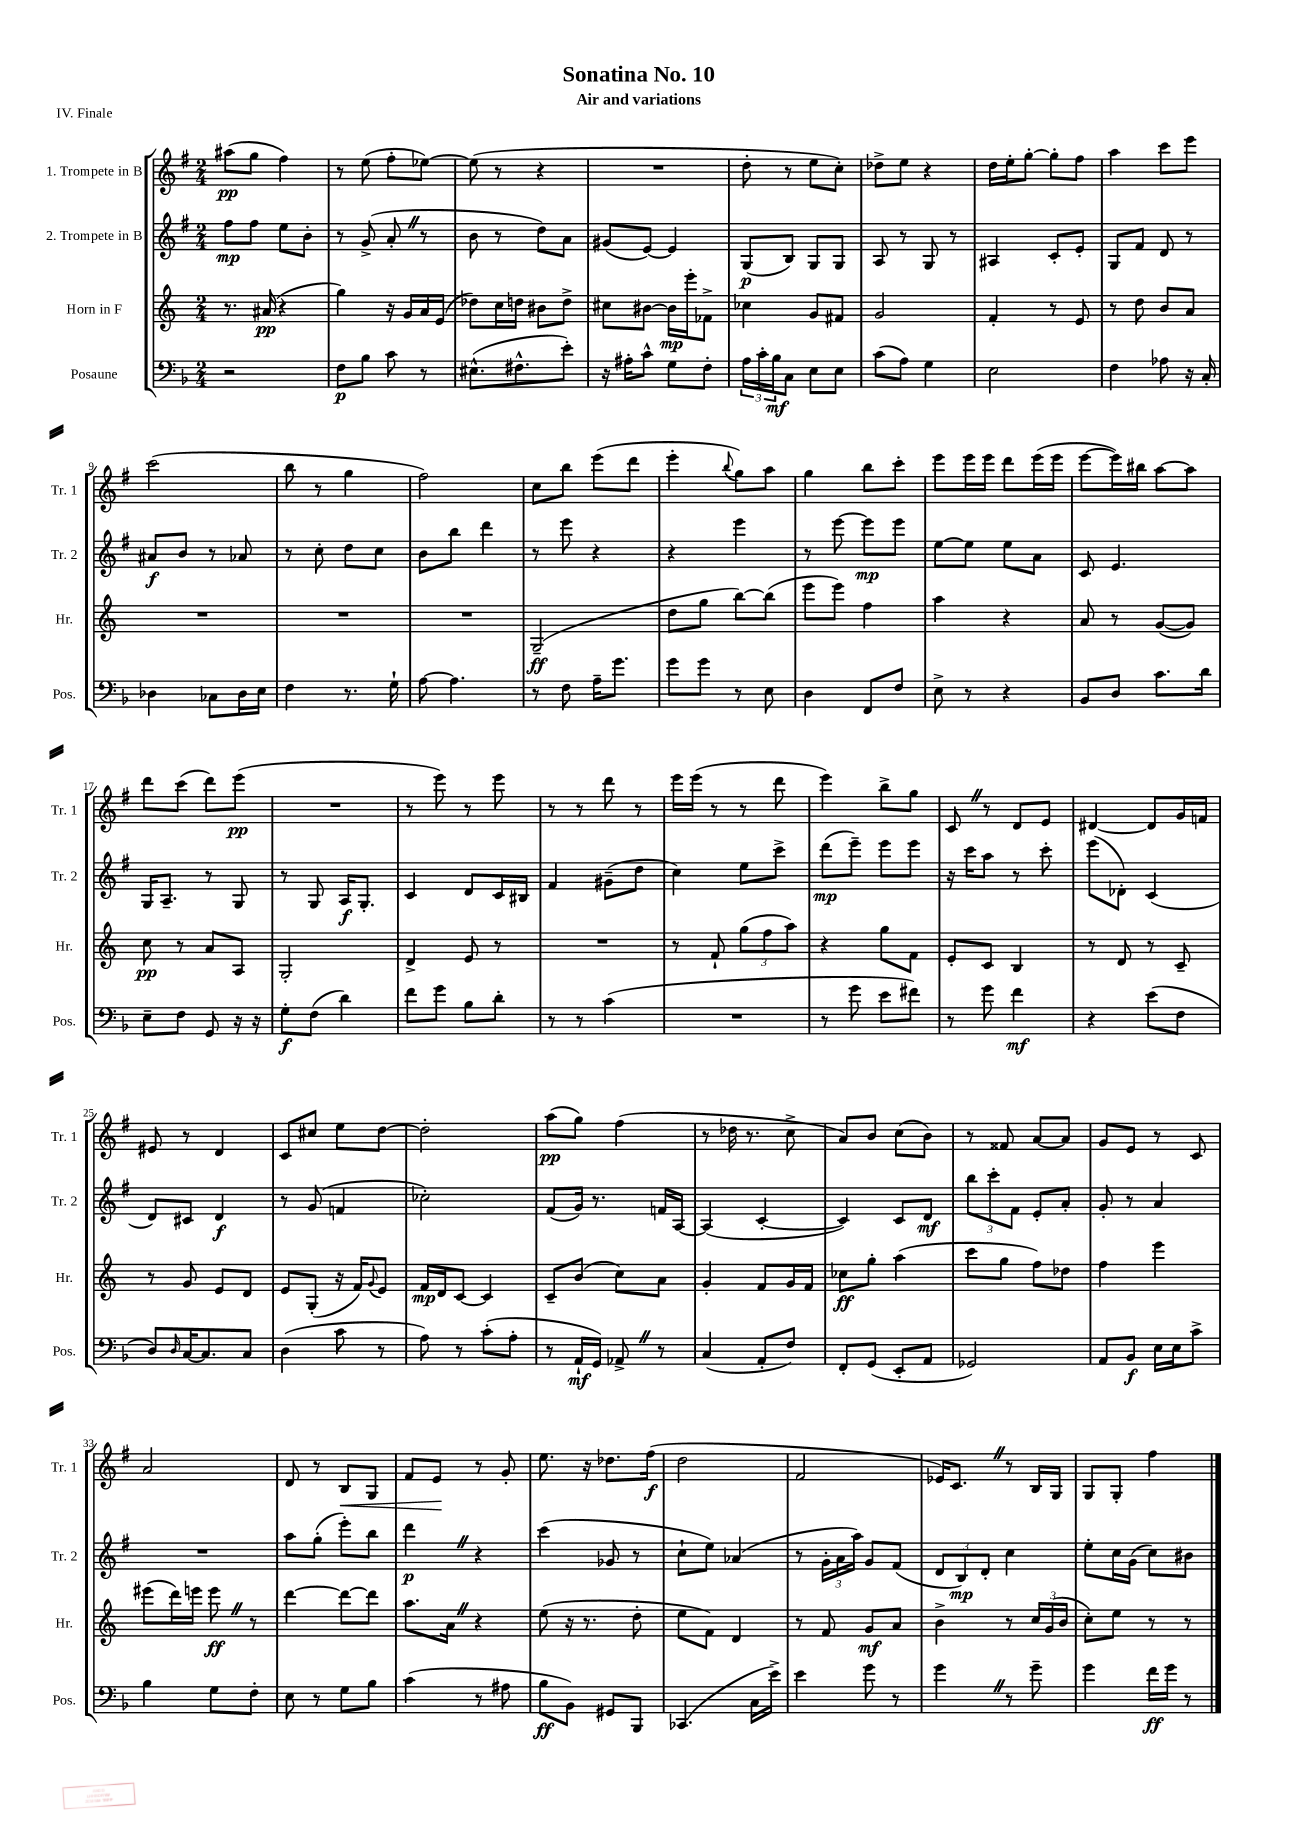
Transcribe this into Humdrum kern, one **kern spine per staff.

**kern	**dynam	**kern	**dynam	**kern	**dynam	**kern	**dynam
*part4	*part4	*part3	*part3	*part2	*part2	*part1	*part1
*staff4	*staff4	*staff3	*staff3	*staff2	*staff2	*staff1	*staff1
*I"Posaune	*	*I"Horn in F	*	*I"2. Trompete in B	*	*I"1. Trompete in B	*
*I'Pos.	*	*I'Hr.	*	*I'Tr. 2	*	*I'Tr. 1	*
*clefF4	*	*clefG2	*	*clefG2	*	*clefG2	*
*k[b-]	*	*k[]	*	*k[f#]	*	*k[f#]	*
*M2/4	*	*M2/4	*	*M2/4	*	*M2/4	*
=1	=1	=1	=1	=1	=1	=1	=1
2r	.	8.r	.	8ff#\L	mp	(8aa#X\L	pp
.	.	.	.	8ff#\J	.	8gg\J	.
.	.	(16a#X/	pp	.	.	.	.
.	.	4r	.	8ee\L	.	4ff#\)	.
.	.	.	.	8b'\J	.	.	.
=2	=2	=2	=2	=2	=2	=2	=2
8F\L	p	4gg\)	.	8r	.	8r	.
8B-\J	.	.	.	(8g^/	.	(8ee\	.
8c\	.	16r	.	8a'Z/	.	8ff#'\L	.
.	.	16g/LL	.	.	.	.	.
8r	.	16a/	.	8r	.	[8ee-X\J)	.
.	.	(16e/JJ	.	.	.	.	.
=3	=3	=3	=3	=3	=3	=3	=3
(8.E#X^^\L	.	8dd-X\L)	.	8b\	.	(8ee-\]	.
.	.	16cc\L	.	8r	.	8r	.
8.F#X^^\	.	16ddn\JJ	.	.	.	.	.
.	.	8b#X\L	.	8dd\L)	.	4r	.
8e'\J)	.	8dd^\J	.	8a\J	.	.	.
=4	=4	=4	=4	=4	=4	=4	=4
16r	.	8cc#X\L	.	(8g#X/L	.	2r	.
16A#X'\KL	.	.	.	.	.	.	.
8c^^\J	.	[8b#X\J	.	[8e/J)	.	.	.
8G\L	.	16b#\LL]	mp	4e/]	.	.	.
.	.	16eee'\J	.	.	.	.	.
8F'\J	.	8f-X^\J	.	.	.	.	.
=5	=5	=5	=5	=5	=5	=5	=5
24A\LL	.	4cc-X\	.	(8G/L	p	8dd'\	.
24c'\	.	.	.	.	.	.	.
24B-\J	mf	.	.	.	.	.	.
8C\J	.	.	.	8B/J)	.	8r	.
8E\L	.	8g/L	.	8G/L	.	8ee\L	.
8E\J	.	8f#X/J	.	8G/J	.	8cc'\J)	.
=6	=6	=6	=6	=6	=6	=6	=6
(8c\L	.	2g/	.	8A/	.	8dd-X^\L	.
8A\J)	.	.	.	8r	.	8ee\J	.
4G\	.	.	.	8G/	.	4r	.
.	.	.	.	8r	.	.	.
=7	=7	=7	=7	=7	=7	=7	=7
2E\	.	4f'/	.	4A#X/	.	16dd\LL	.
.	.	.	.	.	.	16ee'\J	.
.	.	.	.	.	.	[8gg'\J	.
.	.	8r	.	8c'/L	.	8gg'\L]	.
.	.	8e/	.	8e'/J	.	8ff#\J	.
=8	=8	=8	=8	=8	=8	=8	=8
4F\	.	8r	.	8G/L	.	4aa\	.
.	.	8dd\	.	8f#/J	.	.	.
8A-X\	.	8b/L	.	8d/	.	8ccc\L	.
16r	.	8a/J	.	8r	.	8eee\J	.
16C'/	.	.	.	.	.	.	.
!!LO:LB:g=z
=9	=9	=9	=9	=9	=9	=9	=9
4D-X\	.	2r	.	8a#X/L	f	(2ccc\	.
.	.	.	.	8b/J	.	.	.
8C-X\L	.	.	.	8r	.	.	.
16D-\L	.	.	.	8a-X/	.	.	.
16E\JJ	.	.	.	.	.	.	.
=10	=10	=10	=10	=10	=10	=10	=10
4F\	.	2r	.	8r	.	8bb\	.
.	.	.	.	8cc'\	.	8r	.
8.r	.	.	.	8dd\L	.	4gg\	.
.	.	.	.	8cc\J	.	.	.
16G`\	.	.	.	.	.	.	.
=11	=11	=11	=11	=11	=11	=11	=11
[8A\	.	2r	.	8b\L	.	2ff#\)	.
4.A\]	.	.	.	8bb\J	.	.	.
.	.	.	.	4ddd\	.	.	.
=12	=12	=12	=12	=12	=12	=12	=12
8r	.	(2G~/	ff	8r	.	8cc\L	.
8F\	.	.	.	8eee\	.	8bb\J	.
16A~\KL	.	.	.	4r	.	(8eee\L	.
8.g\J	.	.	.	.	.	.	.
.	.	.	.	.	.	8ddd\J	.
=13	=13	=13	=13	=13	=13	=13	=13
8g\L	.	8dd\L	.	4r	.	4eee'\	.
8g\J	.	8gg\J	.	.	.	.	.
.	.	.	.	.	.	8qqbb/	.
8r	.	[8bb\L)	.	4eee\	.	8gg\L)	.
8E\	.	(8bb\J]	.	.	.	8aa\J	.
=14	=14	=14	=14	=14	=14	=14	=14
4D\	.	8eee\L	.	8r	.	4gg\	.
.	.	8eee\J)	.	[8eee\	.	.	.
8FF/L	.	4ff\	.	8eee\L]	mp	8bb\L	.
8F/J	.	.	.	8eee\J	.	8ccc'\J	.
=15	=15	=15	=15	=15	=15	=15	=15
8E^\	.	4aa\	.	[8ee\L	.	8eee\L	.
8r	.	.	.	8ee\J]	.	16eee\L	.
.	.	.	.	.	.	16eee\JJ	.
4r	.	4r	.	8ee\L	.	8ddd\L	.
.	.	.	.	8a\J	.	(16eee\L	.
.	.	.	.	.	.	16eee\JJ	.
=16	=16	=16	=16	=16	=16	=16	=16
8BB-/L	.	8a/	.	8c/	.	[8eee\L	.
8D/J	.	8r	.	4.e/	.	16eee\L])	.
.	.	.	.	.	.	16bb#X\JJ	.
8.c\L	.	([8g/L	.	.	.	[8aa\L	.
.	.	8g/J])	.	.	.	8aa\J]	.
16d\Jk	.	.	.	.	.	.	.
!!LO:LB:g=z
=17	=17	=17	=17	=17	=17	=17	=17
8E~\L	.	8cc\	pp	16G/KL	.	8ddd\L	.
.	.	.	.	8.A~/J	.	.	.
8F\J	.	8r	.	.	.	(8ccc\J	.
8GG/	.	8a/L	.	8r	.	8ddd\L)	.
16r	.	8A/J	.	8G/	.	(8eee\J	pp
16r	.	.	.	.	.	.	.
=18	=18	=18	=18	=18	=18	=18	=18
8G'\L	f	2G'/	.	8r	.	2r	.
(8F\J	.	.	.	8G/	.	.	.
4d\)	.	.	.	16A/KL	f	.	.
.	.	.	.	8.G'/J	.	.	.
=19	=19	=19	=19	=19	=19	=19	=19
8f\L	.	4d^/	.	4c/	.	8r	.
8g\J	.	.	.	.	.	8eee\)	.
8B-\L	.	8e/	.	8d/L	.	8r	.
8d'\J	.	8r	.	16c/L	.	8eee\	.
.	.	.	.	16B#X/JJ	.	.	.
=20	=20	=20	=20	=20	=20	=20	=20
8r	.	2r	.	4f#/	.	8r	.
8r	.	.	.	.	.	8r	.
(4c\	.	.	.	(8g#X~\L	.	8ddd\	.
.	.	.	.	8dd\J	.	8r	.
=21	=21	=21	=21	=21	=21	=21	=21
2r	.	8r	.	4cc\)	.	16eee\LL	.
.	.	.	.	.	.	(16eee\JJ	.
.	.	8f`/	.	.	.	8r	.
.	.	(12gg\L	.	8ee\L	.	8r	.
.	.	12ff\	.	.	.	.	.
.	.	.	.	8ccc^\J	.	8ddd\	.
.	.	12aa\J)	.	.	.	.	.
=22	=22	=22	=22	=22	=22	=22	=22
8r	.	4r	.	(8ddd\L	mp	4eee\)	.
8g\	.	.	.	8eee~\J)	.	.	.
8e\L	.	8gg\L	.	8eee\L	.	8bb^\L	.
8f#X\J)	.	8f\J	.	8eee\J	.	8gg\J	.
=23	=23	=23	=23	=23	=23	=23	=23
8r	.	8e'/L	.	16r	.	8cZ/	.
.	.	.	.	16ccc\KL	.	.	.
8g\	.	8c/J	.	8aa\J	.	8r	.
4f\	mf	4B/	.	8r	.	8d/L	.
.	.	.	.	8ccc'\	.	8e/J	.
=24	=24	=24	=24	=24	=24	=24	=24
4r	.	8r	.	(8eee\L	.	[4d#X/	.
.	.	8d/	.	8d-X'\J)	.	.	.
(8e\L	.	8r	.	(4c/	.	8d#/L]	.
8F\J	.	8c~/	.	.	.	16g/L	.
.	.	.	.	.	.	16fn/JJ	.
!!LO:LB:g=z
=25	=25	=25	=25	=25	=25	=25	=25
8D/L)	.	8r	.	8d/L)	.	8e#X/	.
16qqD/	.	.	.	.	.	.	.
[16C/K	.	8g/	.	8c#X/J	.	8r	.
8.C/]	.	.	.	.	.	.	.
.	.	8e/L	.	4d/	f	4d/	.
8C/J	.	8d/J	.	.	.	.	.
=26	=26	=26	=26	=26	=26	=26	=26
(4D\	.	8e/L	.	8r	.	8c/L	.
.	.	(8G'/J	.	(8g/	.	8cc#X/J	.
8c\	.	16r	.	4fn/	.	8ee\L	.
.	.	16f/KL)	.	.	.	.	.
.	.	8qqg/	.	.	.	.	.
8r	.	8e/J	.	.	.	[8dd\J	.
=27	=27	=27	=27	=27	=27	=27	=27
8A\)	.	16f/LL	mp	2cc-X'\)	.	2dd'\]	.
.	.	16d/J	.	.	.	.	.
8r	.	[8c/J	.	.	.	.	.
(8c'\L	.	4c/]	.	.	.	.	.
8A'\J	.	.	.	.	.	.	.
=28	=28	=28	=28	=28	=28	=28	=28
8r	.	8c~/L	.	(8f#/L	.	(8aa\L	pp
16AA`/LL	mf	(8b/J	.	16g/Jk)	.	8gg\J)	.
16GG/JJ)	.	.	.	8.r	.	.	.
8AA-X^Z/	.	8cc\L)	.	.	.	(4ff#\	.
8r	.	8a\J	.	16fn/LL	.	.	.
.	.	.	.	[16A/JJ	.	.	.
=29	=29	=29	=29	=29	=29	=29	=29
(4C/	.	4g'/	.	(4A/]	.	8r	.
.	.	.	.	.	.	16dd-X\	.
.	.	.	.	.	.	8.r	.
8AA'/L	.	8f/L	.	[4c'/	.	.	.
8F/J)	.	16g/L	.	.	.	8cc^\	.
.	.	16f/JJ	.	.	.	.	.
=30	=30	=30	=30	=30	=30	=30	=30
8FF'/L	.	8cc-X\L	ff	4c/])	.	8a/L)	.
(8GG/J	.	8gg'\J	.	.	.	8b/J	.
8EE'/L	.	(4aa\	.	8c/L	.	(8cc\L	.
8AA/J	.	.	.	8d/J	mf	8b\J)	.
=31	=31	=31	=31	=31	=31	=31	=31
2GG-X/)	.	8ccc\L	.	12bb\L	.	8r	.
.	.	.	.	12ccc'\	.	.	.
.	.	8gg\J	.	.	.	8f##X/	.
.	.	.	.	12f#\J	.	.	.
.	.	8ff\L)	.	8e'/L	.	[8a/L	.
.	.	8dd-X\J	.	8a'/J	.	8a/J]	.
=32	=32	=32	=32	=32	=32	=32	=32
8AA/L	.	4ff\	.	8g'/	.	8g/L	.
8BB-/J	f	.	.	8r	.	8e/J	.
16E\LL	.	4eee\	.	4a/	.	8r	.
16E\J	.	.	.	.	.	.	.
8c^\J	.	.	.	.	.	8c/	.
!!LO:LB:g=z
=33	=33	=33	=33	=33	=33	=33	=33
4B-\	.	(8eee#X\L	.	2r	.	2a/	.
.	.	16ddd\L)	.	.	.	.	.
.	.	16eeen\JJ	.	.	.	.	.
8G\L	.	8eeeZ\	ff	.	.	.	.
8F'\J	.	8r	.	.	.	.	.
=34	=34	=34	=34	=34	=34	=34	=34
8E\	.	[4ddd\	.	8aa\L	.	8d/	.
8r	.	.	.	(8gg'\J	.	8r	.
!	!	!	!	!	!	!	!LO:HP:b
8G\L	.	8ddd\L_	.	8eee'\L)	.	8B/L	<
8B-\J	.	8ddd\J]	.	8bb\J	.	8G/J	.
=35	=35	=35	=35	=35	=35	=35	=35
(4c\	.	8.aa\L	.	4dddZ\	p	8f#/L	.
.	.	.	.	.	.	8e/J	.
.	.	16aZ\Jk	.	.	.	.	.
8r	.	4r	.	4r	.	8r	[
8A#X\	.	.	.	.	.	8g'/	.
=36	=36	=36	=36	=36	=36	=36	=36
8B-\L	ff	(8ee\	.	(4ccc\	.	8.ee\	.
8BB-\J)	.	16r	.	.	.	.	.
.	.	8.r	.	.	.	16r	.
8GG#X/L	.	.	.	8g-X/	.	8.dd-X\L	.
8BBB-/J	.	8dd'\	.	8r	.	.	.
.	.	.	.	.	.	(16ff#\Jk	f
=37	=37	=37	=37	=37	=37	=37	=37
(4.CC-X/	.	8ee\L	.	8cc`\L	.	2dd\	.
.	.	8f\J)	.	8ee\J)	.	.	.
.	.	4d/	.	(4a-X/	.	.	.
16C\LL	.	.	.	.	.	.	.
16e^\JJ)	.	.	.	.	.	.	.
=38	=38	=38	=38	=38	=38	=38	=38
4e\	.	8r	.	8r	.	2f#/	.
.	.	8f/	.	24g'\LL	.	.	.
.	.	.	.	24a\	.	.	.
.	.	.	.	24aa\JJ)	.	.	.
8g\	.	8g/L	mf	8g/L	.	.	.
8r	.	8a/J	.	(8f#/J	.	.	.
=39	=39	=39	=39	=39	=39	=39	=39
4gZ\	.	4b^\	.	12d/L	.	16e-X/KL)	.
.	.	.	.	.	.	8.cZ/J	.
.	.	.	.	12B/)	mp	.	.
.	.	.	.	12d'/J	.	.	.
8r	.	8r	.	4cc\	.	8r	.
8g~\	.	24cc/LL	.	.	.	16B/LL	.
.	.	(24g/	.	.	.	.	.
.	.	.	.	.	.	16G/JJ	.
.	.	24b/JJ	.	.	.	.	.
=40	=40	=40	=40	=40	=40	=40	=40
4g\	.	8cc'\L)	.	8ee'\L	.	8G/L	.
.	.	8ee\J	.	16cc\L	.	8G'/J	.
.	.	.	.	(16g\JJ	.	.	.
16f\LL	ff	8r	.	8cc\L)	.	4ff#\	.
16g\JJ	.	.	.	.	.	.	.
8r	.	8r	.	8b#X\J	.	.	.
==	==	==	==	==	==	==	==
*-	*-	*-	*-	*-	*-	*-	*-
